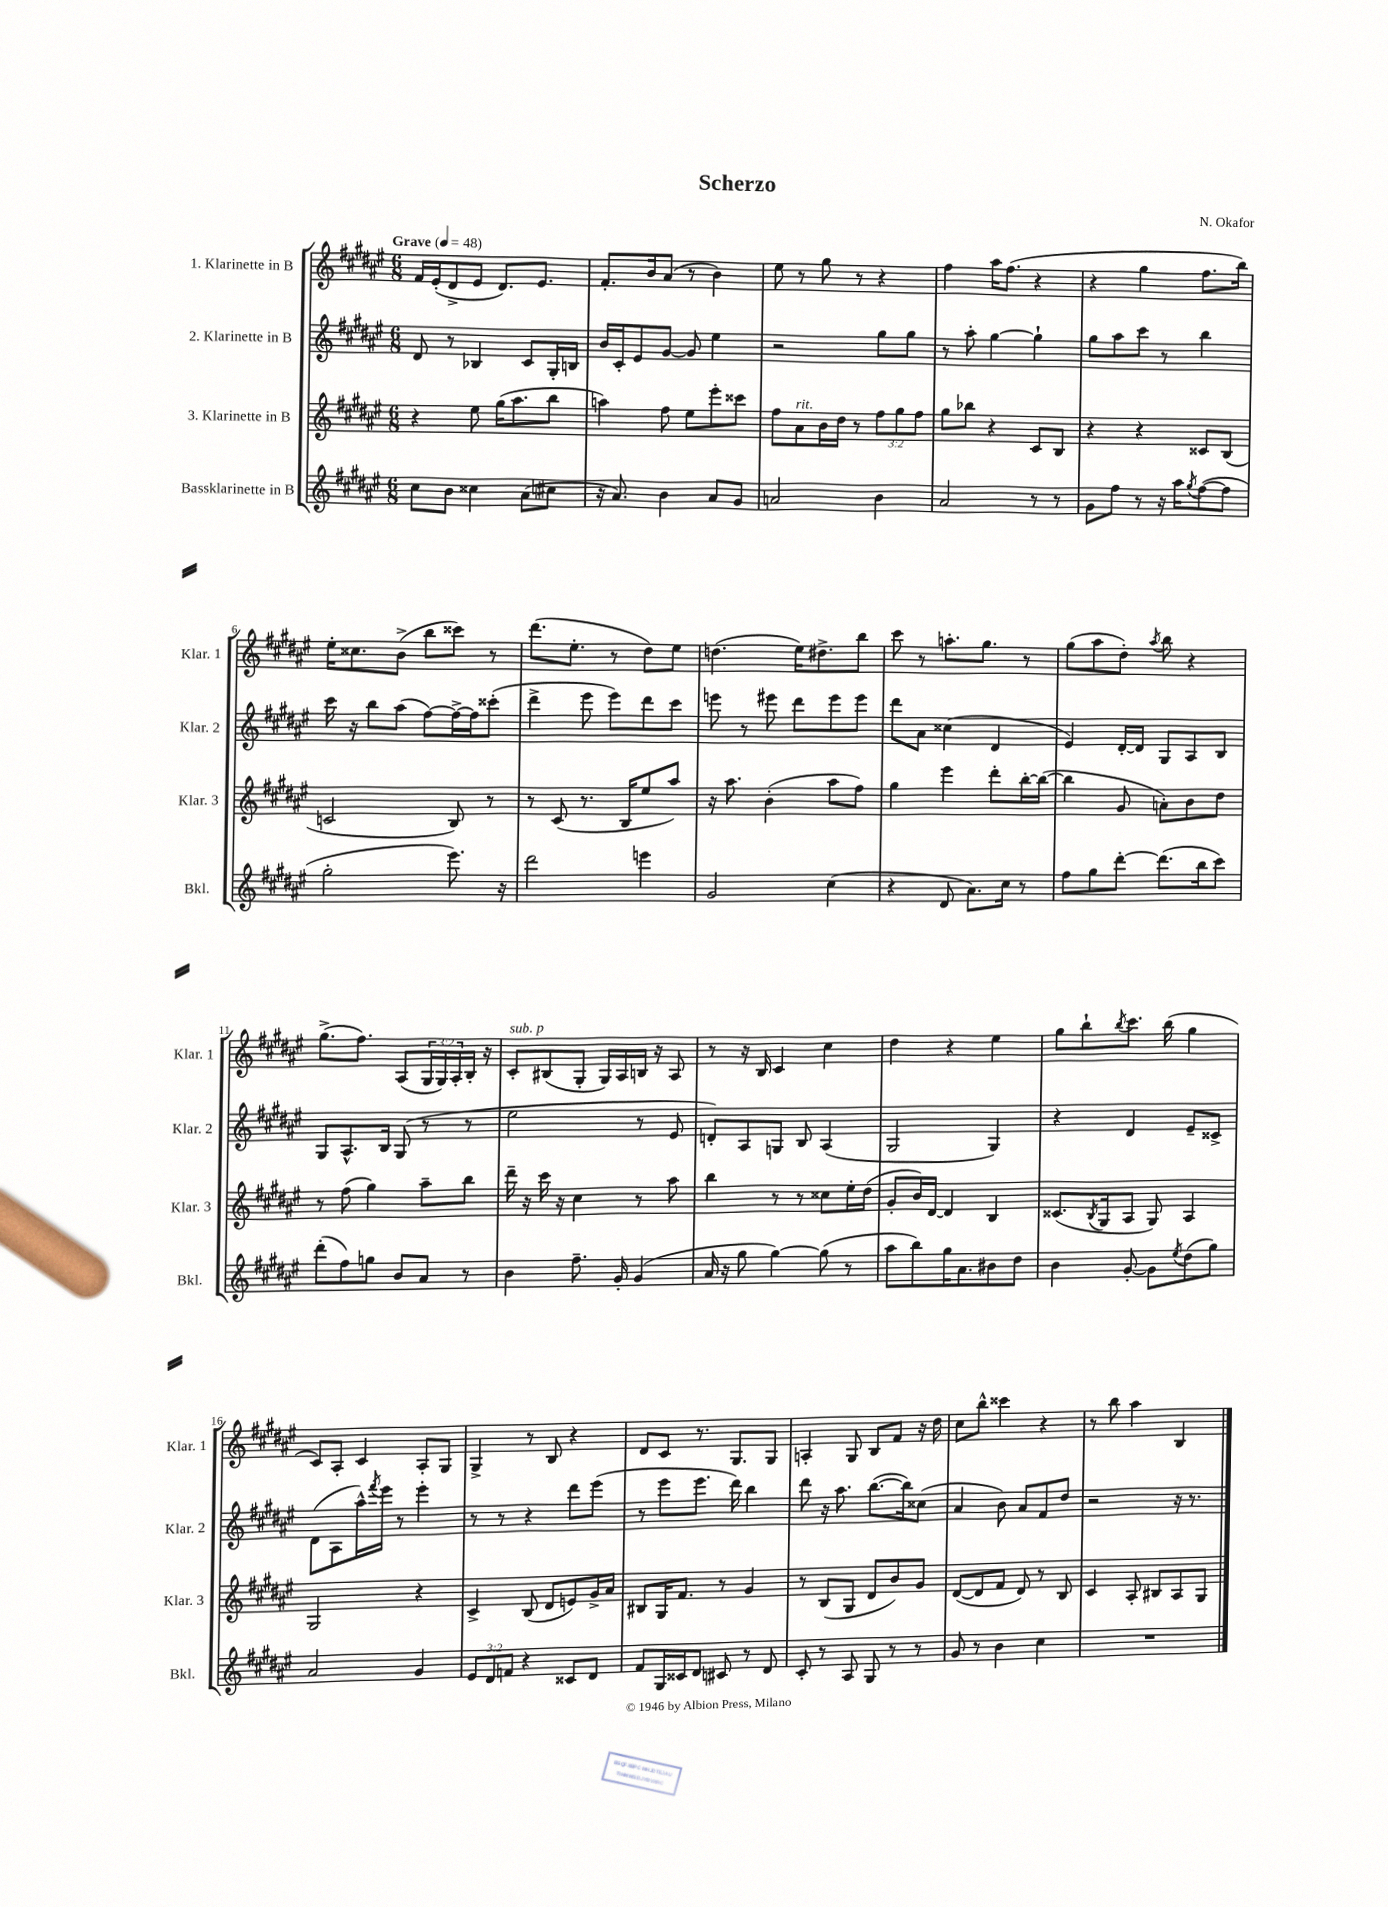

**kern	**kern	**kern	**kern
*staff4	*staff3	*staff2	*staff1
*clefG2	*clefG2	*clefG2	*clefG2
*k[f#c#g#d#a#e#]	*k[f#c#g#d#a#e#]	*k[f#c#g#d#a#e#]	*k[f#c#g#d#a#e#]
*M6/8	*M6/8	*M6/8	*M6/8
*MM48	*MM48	*MM48	*MM48
8cc#	4r	8d#	16f#
.	.	.	(16e#'
8b	.	8r	8d#^
4cc##	8ee#	4B-	8e#
.	(16gg#	.	8.d#)
.	8.aa#	.	.
(8a#	.	8c#	.
.	.	.	8.e#
8cc#	8bb	16G#'	.
.	.	16B	.
=	=	=	=
16r	4aa)	16b	8.f#'
8.a#)	.	16c#'	.
.	.	8e#	.
.	.	.	16b
4b	8ff#	[8g#	(8a#
.	8ee#	8g#]	8r
8a#	8eee#'	4ee#	4b)
8g#	8ccc##	.	.
=	=	=	=
2a	8ff#	2r	8ee#
.	8a#	.	8r
.	16b	.	8gg#
.	16dd#	.	.
.	8r	.	8r
4b	12ff#	8gg#	4r
.	12gg#	.	.
.	.	8gg#	.
.	12ff#	.	.
=	=	=	=
2a#	8gg#	8r	4ff#
.	8bb-	8aa#'	.
.	4r	[4gg#	16aa#
.	.	.	(8.ff#
8r	8c#	4gg#`]	4r
8r	8B	.	.
=	=	=	=
8g#	4r	8gg#	4r
8ff#	.	8aa#	.
8r	4r	8ccc#	4gg#
16r	.	8r	.
16aa#	.	.	.
8qgg#	.	.	.
([8ff#	8c##	4bb	8.ff#
8ff#]	(8B	.	.
.	.	.	16bb)
=	=	=	=
2gg#'	2c	16ccc#	16ee#'
.	.	16r	8.cc##
.	.	8bb	.
.	.	(8aa#	(8b^
.	.	[8ff#)	8bb
8.eee#)	8B)	16ff#^_	8ccc##)
.	.	16ff#]	.
.	8r	(8ccc##'	8r
16r	.	.	.
=	=	=	=
2ddd#	8r	4ddd#^	(8.ddd#
.	(8c#	.	.
.	.	.	8.ee#'
.	8.r	8eee#	.
.	.	8eee#)	8r
.	16B	.	.
4eee	8ee#	8ddd#	8dd#)
.	8aa#)	8ccc#	8ee#
=	=	=	=
2g#	16r	8eee	(4.dd
.	8.aa#	.	.
.	.	8r	.
.	(4b'	8eee#	.
.	.	8ddd#	16ee#)
.	.	.	8.dd#^
(4cc#	8aa#	8eee#	.
.	8ff#)	8eee#	8bb
=	=	=	=
4r	4gg#	8ddd#	8ccc#
.	.	8a#	8r
8d#	4eee#	(4cc##	8.aa'
8.a#)	.	.	.
.	.	.	8.gg#
.	8ddd#'	4d#	.
16cc#	.	.	.
8r	[16bb'	.	8r
.	(16bb_	.	.
=	=	=	=
8ff#	4bb]	4e#)	(8gg#
8gg#	.	.	8aa#
[8ddd#'	8g#	[16d#'	8dd#')
.	.	16d#]	.
.	.	.	8qaa#
(8.ddd#]	8a')	8G#	8bb
.	8b	8A#	4r
16bb	.	.	.
8ccc#)	8dd#	8B	.
=	=	=	=
(8ddd#'	8r	8G#	(8.gg#^
8ff#)	(8ff#	8.A#^^	.
.	.	.	8.ff#)
8gg	4gg#)	.	.
.	.	16B	.
8b	.	(8G#	(8A#
8a#	8aa#~	8r	24G#
.	.	.	24G#)
.	.	.	24A#'
8r	8bb	8r	16B'
.	.	.	16r
=	=	=	=
4b	16ddd#~	2ee#	8c#'
.	16r	.	.
.	16ccc#	.	(8B#
.	16r	.	.
8.ff#~	4cc#	.	8G#'
.	.	.	16G#)
16g#'	.	.	16A#
(4g#	8r	8r	16B
.	.	.	16r
.	8aa#	8e#	8A#
=	=	=	=
16a#	4bb	8d')	8r
16r	.	.	.
8gg#	.	8A#	16r
.	.	.	16B
[4gg#)	8r	8G	4c#
.	8r	8B	.
(8gg#]	8cc##	(4A#	4cc#
8r	16ee#'	.	.
.	(16dd#	.	.
=	=	=	=
8aa#	8g#'	2G#	4dd#
8bb)	16b)	.	.
.	[16d#	.	.
16gg#	4d#]	.	4r
8.a#	.	.	.
8b#	4B	4G#)	4ee#
8dd#	.	.	.
=	=	=	=
4b	(8.c##	4r	8gg#
.	.	.	8bb`
.	8qB	.	.
.	16G#	.	.
.	.	.	8qbb
[8g#'	8A#	4d#	8.ccc#
8g#]	8G#)	.	.
.	.	.	(16bb
8qee#	.	.	.
(8dd#	4A#	8e#~	4gg#
8gg#)	.	8c##^	.
=	=	=	=
2a#	2G#	(8d#	8c#)
.	.	8A#	8A#'
.	.	16aa#^^)	4c#
.	.	8qfff#	.
.	.	16eee#	.
.	.	8r	.
4g#	4r	4eee#'	8A#'
.	.	.	8G#
=	=	=	=
12e#	4c#^	8r	4G#^
12d#	.	.	.
.	.	8r	.
12f	.	.	.
4r	(8B	4r	8r
.	8d#	.	8B
8c##	8e)	8ddd#	4r
8d#	16g#^	(8eee#	.
.	16a#	.	.
=	=	=	=
8f#	8B#	8r	8d#
16G#	16G#	8eee#	8c#
16c##	8.f#	.	.
8d#	.	8.eee#	8.r
8c#	8r	.	.
.	.	16ddd#)	8.G#
8r	4g#	4bb	.
8d#	.	.	8G#
=	=	=	=
8c#'	8r	8ddd#	4A'
8r	(8B	16r	.
.	.	8.aa#	.
8A#	8G#	.	8G#
8G#	8d#	([8.bb	8B
8r	8b)	.	8f#
.	.	16bb])	.
8r	8g#	(8cc##	16r
.	.	.	16dd#
=	=	=	=
8g#	([8d#	4a#	8cc#
8r	8d#]	.	8bb^^
4b	8f#	8b)	4ccc##
.	8d#)	8a#	.
4cc#	8r	8f#	4r
.	8B	8dd#	.
=	=	=	=
2.r	4c#	2r	8r
.	.	.	8bb
.	8A#'	.	4aa#
.	8B#	.	.
.	8A#	16r	4B
.	.	8.r	.
.	8G#	.	.
==	==	==	==
*-	*-	*-	*-
